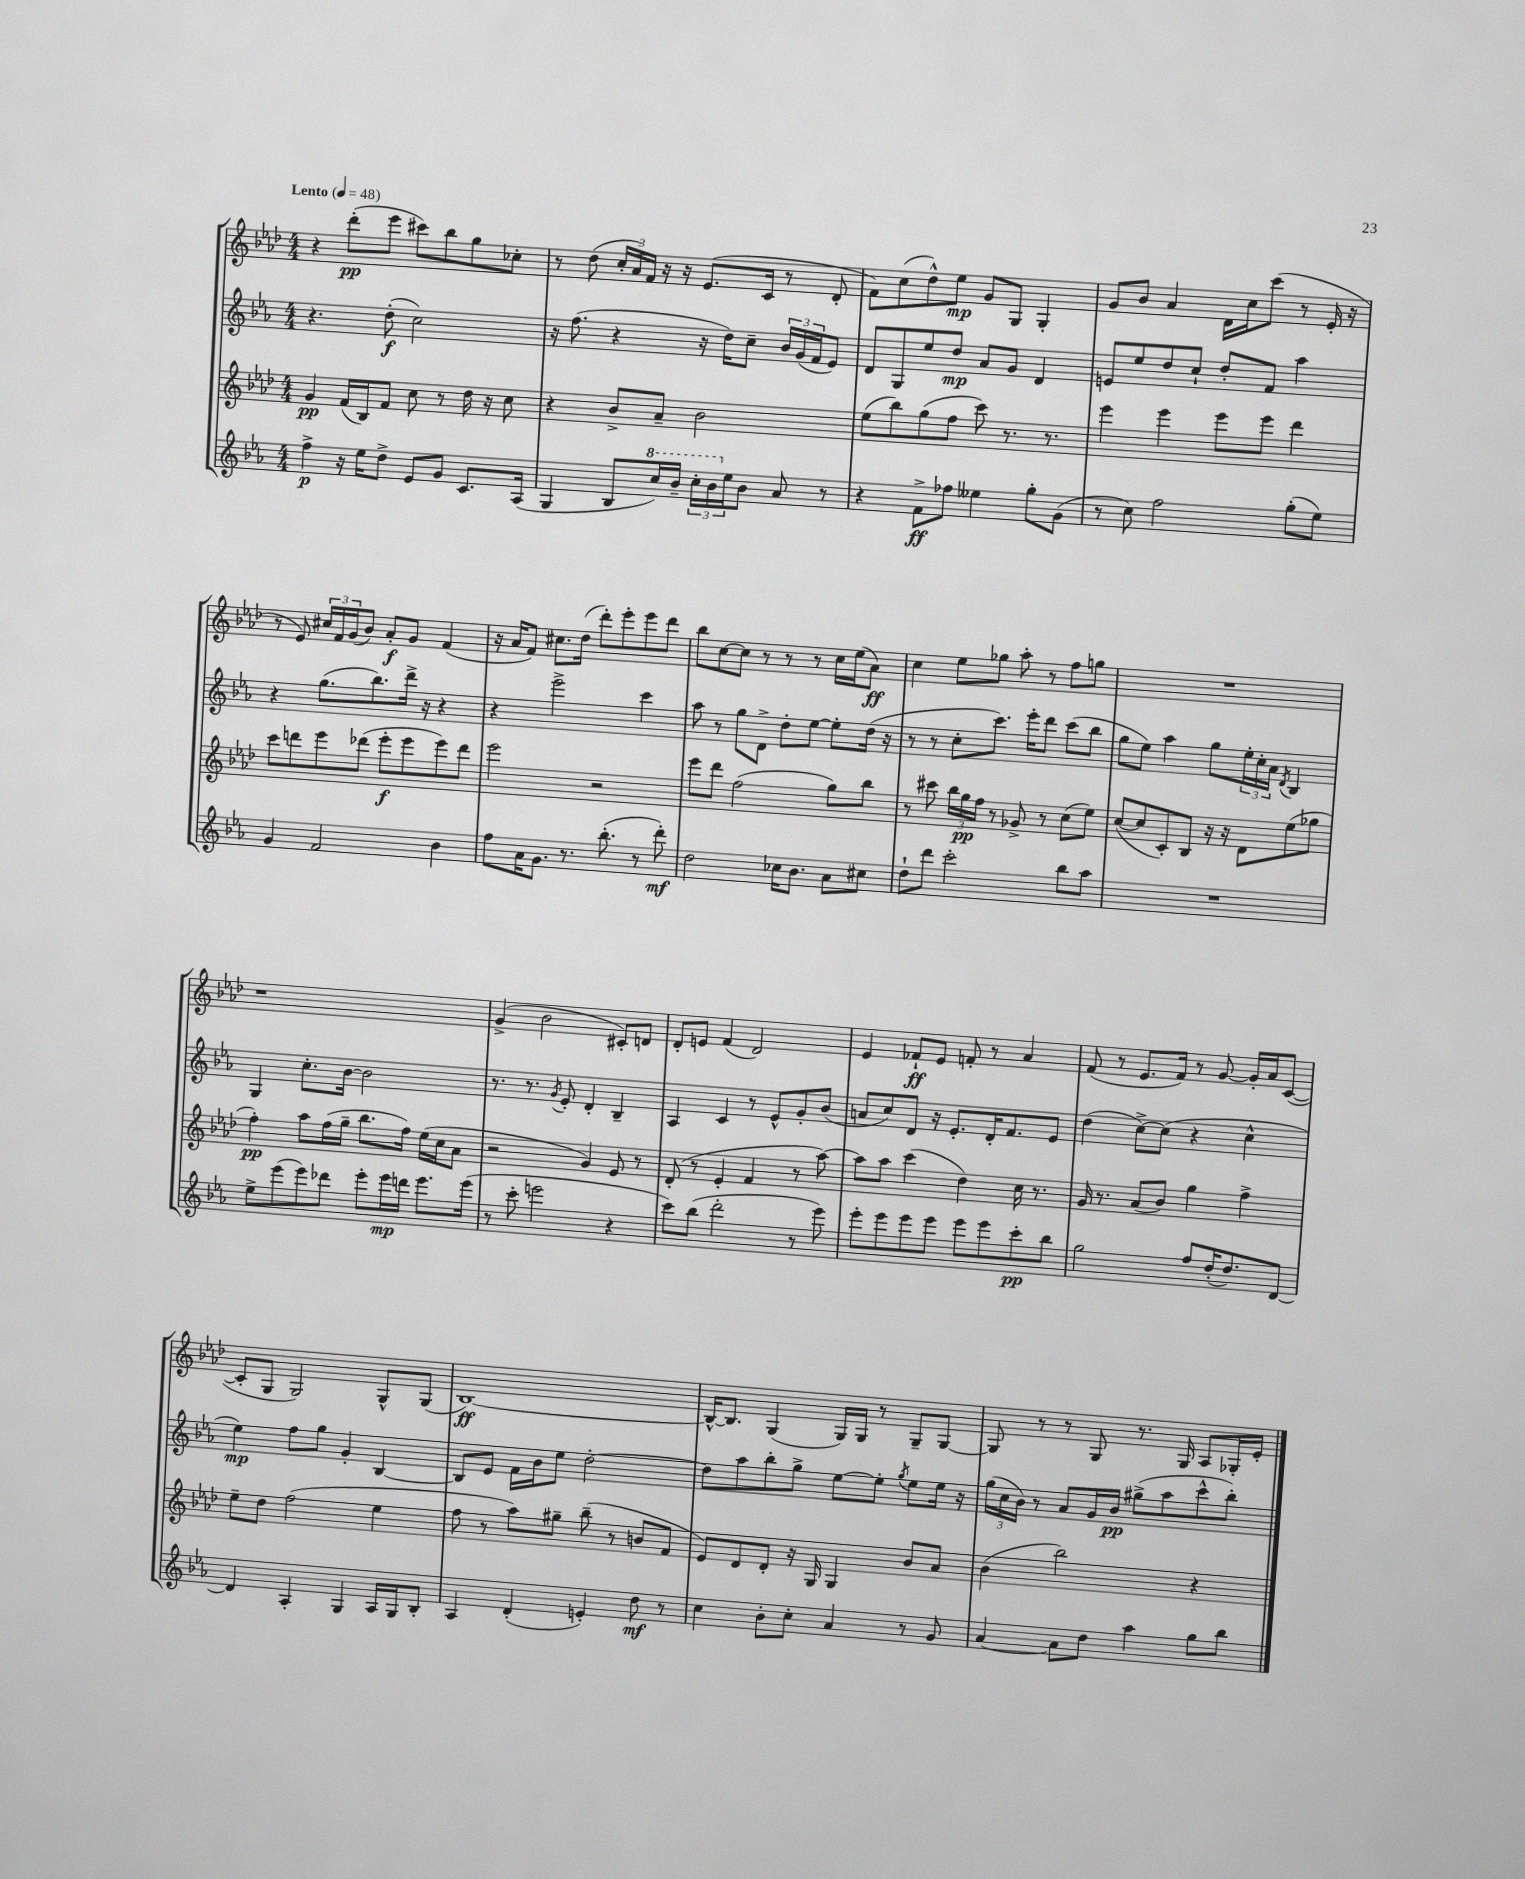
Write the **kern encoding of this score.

**kern	**dynam	**kern	**dynam	**kern	**dynam	**kern	**dynam
*part4	*part4	*part3	*part3	*part2	*part2	*part1	*part1
*staff4	*staff4	*staff3	*staff3	*staff2	*staff2	*staff1	*staff1
*clefG2	*	*clefG2	*	*clefG2	*	*clefG2	*
*k[b-e-a-]	*	*k[b-e-a-d-]	*	*k[b-e-a-]	*	*k[b-e-a-d-]	*
*M4/4	*	*M4/4	*	*M4/4	*	*M4/4	*
*MM48	*	*MM48	*	*MM48	*	*MM48	*
=1	=1	=1	=1	=1	=1	=1	=1
!	!	!	!	!	!	!LO:TX:a:B:t=Lento	!
4ff^\	p	4g/	pp	4.r	.	4r	.
16r	.	(16f/LL	.	.	.	(8ddd-'\L	pp
16ee-\KL	.	16B-/J)	.	.	.	.	.
8dd^\J	.	8f/J	.	(8dd'\	f	8eee-\J	.
8e-/L	.	8cc\	.	2cc\)	.	8ccc#X\L)	.
8g/J	.	8r	.	.	.	8bb-\	.
8.c/L	.	16dd-\	.	.	.	8gg\	.
.	.	16r	.	.	.	.	.
.	.	8cc\	.	.	.	8cc-X'\J	.
(16A-/Jk	.	.	.	.	.	.	.
=2	=2	=2	=2	=2	=2	=2	=2
4G/	.	4r	.	16r	.	8r	.
.	.	.	.	(8.ff\	.	.	.
.	.	.	.	.	.	(8dd-\	.
8B-/L	.	8b-^/L	.	4r	.	24cc'/LL	.
.	.	.	.	.	.	24a-/)	.
.	.	.	.	.	.	24f/JJ	.
*8va	*	*	*	*	*	*	*
16ccc/L)	.	8a-~/J	.	.	.	16r	.
16bb-~/JJ	.	.	.	.	.	16r	.
24ccc'\LL	.	2b-\	.	16r	.	(8.e-/L	.
24bb-\	.	.	.	.	.	.	.
.	.	.	.	16dd\KL)	.	.	.
*X8va	*	*	*	*	*	*	*
24ee-\J	.	.	.	.	.	.	.
8b-\J	.	.	.	8cc~\J	.	.	.
.	.	.	.	.	.	16c/Jk	.
8a-/	.	.	.	24b-/LL	.	8r	.
.	.	.	.	(24g/	.	.	.
.	.	.	.	24f/J	.	.	.
8r	.	.	.	8e-/J)	.	8d-'/	.
=3	=3	=3	=3	=3	=3	=3	=3
4r	.	(8ee-\L	.	8d/L	.	8f\L)	.
.	.	8bb-\)	.	8G/	.	(8cc\	.
8f^\L	ff	(8gg\	.	8ee-/	.	8dd-^^\)	.
8ff-X\J	.	8ff\J	.	8dd/J	mp	8ee-\J	mp
4ee--X\	.	8ccc\)	.	8a-/L	.	8g/L	.
.	.	8.r	.	8g/J	.	8G/J	.
8gg'\L	.	.	.	4d/	.	4G'/	.
.	.	8.r	.	.	.	.	.
(8g\J	.	.	.	.	.	.	.
=4	=4	=4	=4	=4	=4	=4	=4
8r	.	4eee-\	.	8en/L	.	8g/L	.
8cc\)	.	.	.	8ee-/	.	8b-/J	.
2ff\	.	4eee-\	.	8dd/	.	4a-/	.
.	.	.	.	8cc`/J	.	.	.
.	.	8eee-\L	.	8dd'/L	.	16d-\LL	.
.	.	.	.	.	.	16cc\J	.
.	.	8eee-\J	.	8f/J	.	(8ccc\J	.
(8gg'\L	.	4ddd-\	.	4aa-\	.	8r	.
8ee-\J)	.	.	.	.	.	16e-'/	.
.	.	.	.	.	.	16r	.
!!LO:LB:g=z
=5	=5	=5	=5	=5	=5	=5	=5
4g/	.	8ccc\L	.	4r	.	8r	.
.	.	8dddn\	.	.	.	8e-/)	.
2f/	.	8eee-\	.	(8.gg\L	.	24cc#X/LL	.
.	.	.	.	.	.	24f/	.
.	.	.	.	.	.	(24g/J	.
.	.	(8ddd-X\J	.	.	.	8b-/J)	.
.	.	.	.	8.bb-\)	.	.	.
.	.	8eee-'\L	f	.	.	8a-'/L	f
.	.	8eee-\	.	16ddd^\Jk	.	8g/J	.
.	.	.	.	16r	.	.	.
4b-\	.	8eee-\)	.	4r	.	(4f/	.
.	.	8ddd-\J	.	.	.	.	.
=6	=6	=6	=6	=6	=6	=6	=6
8ff\L	.	2eee-\	.	4r	.	16r	.
.	.	.	.	.	.	16a-/KL	.
16a-\K	.	.	.	.	.	8f/J)	.
8.g\J	.	.	.	.	.	.	.
.	.	.	.	2eee-^\	.	8.cc#X\L	.
8.r	.	.	.	.	.	.	.
.	.	.	.	.	.	(16dd-\Jk	.
.	.	2r	.	.	.	8ddd-'\L)	.
(8.bb-'\	.	.	.	.	.	.	.
.	.	.	.	.	.	8eee-'\	.
8r	.	.	.	4ccc\	.	8eee-\	.
8ddd'\)	mf	.	.	.	.	8ddd-\J	.
=7	=7	=7	=7	=7	=7	=7	=7
2dd\	.	8eee-\L	.	8aa-\	.	8bb-\L	.
.	.	8ddd-\J	.	8r	.	[8cc\	.
.	.	(2ff\	.	8gg\L	.	8cc\J]	.
.	.	.	.	8d^\J	.	8r	.
16cc-X\KL	.	.	.	8dd'\L	.	8r	.
8.b-\J	.	.	.	.	.	.	.
.	.	.	.	[8ee-\J	.	8r	.
8a-\L	.	8gg\L)	.	8ee-'\L]	.	16cc\LL	.
.	.	.	.	.	.	(16ee-\J	.
8cc#X\J	.	8bb-\J	.	(16dd\Jk	.	8a-\J)	ff
.	.	.	.	16r	.	.	.
=8	=8	=8	=8	=8	=8	=8	=8
8dd`\L	.	8r	.	8r	.	4cc\	.
8ddd\J	.	8ccc#X\	.	8r	.	.	.
2ccc'\	.	24bb-\LL	.	8cc'\L	.	8ee-\L	.
.	.	24gg\	pp	.	.	.	.
.	.	24ff\JJ	.	.	.	.	.
.	.	8r	.	8.ccc\J)	.	8gg-X\J	.
.	.	8g-X^/	.	.	.	8aa-'\	.
.	.	.	.	16eee-'\KL	.	.	.
.	.	8r	.	8ddd\J	.	8r	.
8bb-\L	.	(8cc\L	.	(8ccc\L	.	8ff\L	.
8aa-\J	.	8ee-\J)	.	8bb-\J	.	8ggn\J	.
=9	=9	=9	=9	=9	=9	=9	=9
1r	.	([8cc/L	.	8gg\L	.	1r	.
.	.	8cc/]	.	8ee-\J)	.	.	.
.	.	8c'/)	.	4aa-\	.	.	.
.	.	8B-/J	.	.	.	.	.
.	.	16r	.	8gg\L	.	.	.
.	.	16r	.	.	.	.	.
.	.	8d-\L	.	24ee-'\L	.	.	.
.	.	.	.	24cc'\	.	.	.
.	.	.	.	24a-\JJ	.	.	.
.	.	.	.	8qd/	.	.	.
.	.	(8ee-\	.	4B-/	.	.	.
.	.	8gg-X\J	.	.	.	.	.
!!LO:LB:g=z
=10	=10	=10	=10	=10	=10	=10	=10
8ee-^\L	.	4ff'\)	pp	4G/	.	1r	.
(8eee-\	.	.	.	.	.	.	.
8eee-\)	.	8aa-\L	.	8.cc'\L	.	.	.
8ddd-X\J	.	(16ff\L	.	.	.	.	.
.	.	16gg~\JJ	.	[16b-\Jk	.	.	.
8eee-'\L	.	8.bb-\L	.	2b-\]	.	.	.
16eee-\L	mp	.	.	.	.	.	.
16dddn\JJ	.	16ff\Jk)	.	.	.	.	.
8.eee-\L	.	(16ee-\LL	.	.	.	.	.
.	.	16cc\J	.	.	.	.	.
.	.	8a-\J	.	.	.	.	.
(16eee-\Jk	.	.	.	.	.	.	.
=11	=11	=11	=11	=11	=11	=11	=11
8r	.	2r	.	8.r	.	(4g^/	.
8ccc'\	.	.	.	.	.	.	.
.	.	.	.	8.r	.	.	.
2eeen\	.	.	.	.	.	2b-\	.
.	.	.	.	8qg/	.	.	.
.	.	.	.	8e-'/	.	.	.
.	.	4g/)	.	4d'/	.	.	.
4r	.	8e-/	.	4B-~/	.	8c#X'/L)	.
.	.	8r	.	.	.	8dn/J	.
=12	=12	=12	=12	=12	=12	=12	=12
8ccc\L)	.	(8d-'/	.	4A-/	.	8d-'/L	.
(8bb-\J	.	8r	.	.	.	8en/J	.
2ddd'\	.	4e-'/	.	4c/	.	(4f/	.
.	.	4f/	.	8r	.	2d-/)	.
.	.	.	.	8e-^^/L	.	.	.
8r	.	8r	.	8g'/	.	.	.
8eee-\)	.	[8aa-\)	.	(8b-/J	.	.	.
=13	=13	=13	=13	=13	=13	=13	=13
8eee-'\L	.	8aa-\L]	.	8an/L	.	4e-/	.
8eee-\	.	8aa-\J	.	8cc/)	.	.	.
8eee-\	.	(4ccc\	.	8d/J	.	8f-X`/L	ff
8eee-\J	.	.	.	16r	.	8e-/J	.
.	.	.	.	8.e-'/L	.	.	.
8eee-\L	.	4dd-\)	.	.	.	8fn'/	.
8eee-\	.	.	.	16d'/K	.	8r	.
.	.	.	.	8.f/	.	.	.
8ccc'\	pp	16cc\	.	.	.	4a-/	.
.	.	8.r	.	.	.	.	.
8bb-\J	.	.	.	8e-/J	.	.	.
=14	=14	=14	=14	=14	=14	=14	=14
2gg\	.	16g/	.	(4dd\	.	(8f/	.
.	.	8.r	.	.	.	.	.
.	.	.	.	.	.	8r	.
.	.	(8a-/L	.	[8cc^\L)	.	8.e-/L	.
.	.	8b-/J)	.	(8cc\J]	.	.	.
.	.	.	.	.	.	16f/Jk)	.
8ff/L	.	4gg\	.	4r	.	8r	.
(16dd'/K	.	.	.	.	.	[8g/	.
8.dd/)	.	.	.	.	.	.	.
.	.	4ff^\	.	4cc^^\	.	16g'/LL]	.
.	.	.	.	.	.	16a-/J	.
[8d/J	.	.	.	.	.	([8c/J	.
!!LO:LB:g=z
=15	=15	=15	=15	=15	=15	=15	=15
4d/]	.	8ee-~\L	.	4ee-\)	mp	8c'/L]	.
.	.	8dd-\J	.	.	.	8G/J	.
4A-'/	.	(2ff\	.	8ff\L	.	2G/)	.
.	.	.	.	8gg\J	.	.	.
4G/	.	.	.	4g'/	.	.	.
16A-/LL	.	4ee-\	.	[4B-/	.	8G^^/L	.
16G/J	.	.	.	.	.	.	.
8B-'/J	.	.	.	.	.	(8G/J	.
=16	=16	=16	=16	=16	=16	=16	=16
4A-/	.	8ff\	.	8B-/L]	.	[1B-)	ff
.	.	8r	.	8e-/J	.	.	.
(4d'/	.	8aa-\L)	.	16f\LL	.	.	.
.	.	.	.	16b-\J	.	.	.
.	.	8gg#X~\J	.	8ee-\J	.	.	.
4en'/)	.	(8bb-~\	.	[2dd'\	.	.	.
.	.	8r	.	.	.	.	.
8dd\	mf	8bn/L	.	.	.	.	.
8r	.	8f/J	.	.	.	.	.
=17	=17	=17	=17	=17	=17	=17	=17
4cc\	.	8e-/L)	.	8dd\L]	.	16B-^^/KL_	.
.	.	.	.	.	.	8.B-/J]	.
.	.	8d-/	.	8aa-\	.	.	.
8b-'\L	.	8d-'/J	.	8bb-'\	.	(4G/	.
8cc'\J	.	16r	.	8gg^\J	.	.	.
.	.	16G/	.	.	.	.	.
4a-/	.	4G/	.	[8ee-\L	.	16G/LL)	.
.	.	.	.	.	.	16G/JJ	.
.	.	.	.	8ee-'\J]	.	8r	.
.	.	.	.	8qgg/	.	.	.
8r	.	8b-/L	.	8ee-\L	.	8G~/L	.
8g/	.	8a-/J	.	16ee-\Jk	.	[8G/J	.
.	.	.	.	16r	.	.	.
=18	=18	=18	=18	=18	=18	=18	=18
[4a-/	.	(4b-\	.	(24gg\LL	.	8G/]	.
.	.	.	.	24cc\	.	.	.
.	.	.	.	24b-\JJ)	.	.	.
.	.	.	.	8r	.	8r	.
8a-\L]	.	2bb-\)	.	8a-/L	.	8r	.
8dd\J	.	.	.	16g/L	.	8G/	.
.	.	.	.	16b-/JJ	pp	.	.
4aa-\	.	.	.	(8gg#X^\L	.	8.r	.
.	.	.	.	8aa-\	.	.	.
.	.	.	.	.	.	16G/	.
8gg\L	.	4r	.	8ccc^^\	.	8A-/L	.
8bb-\J	.	.	.	8bb-'\J)	.	16G-X'/L	.
.	.	.	.	.	.	16e-'/JJ	.
==	==	==	==	==	==	==	==
*-	*-	*-	*-	*-	*-	*-	*-
